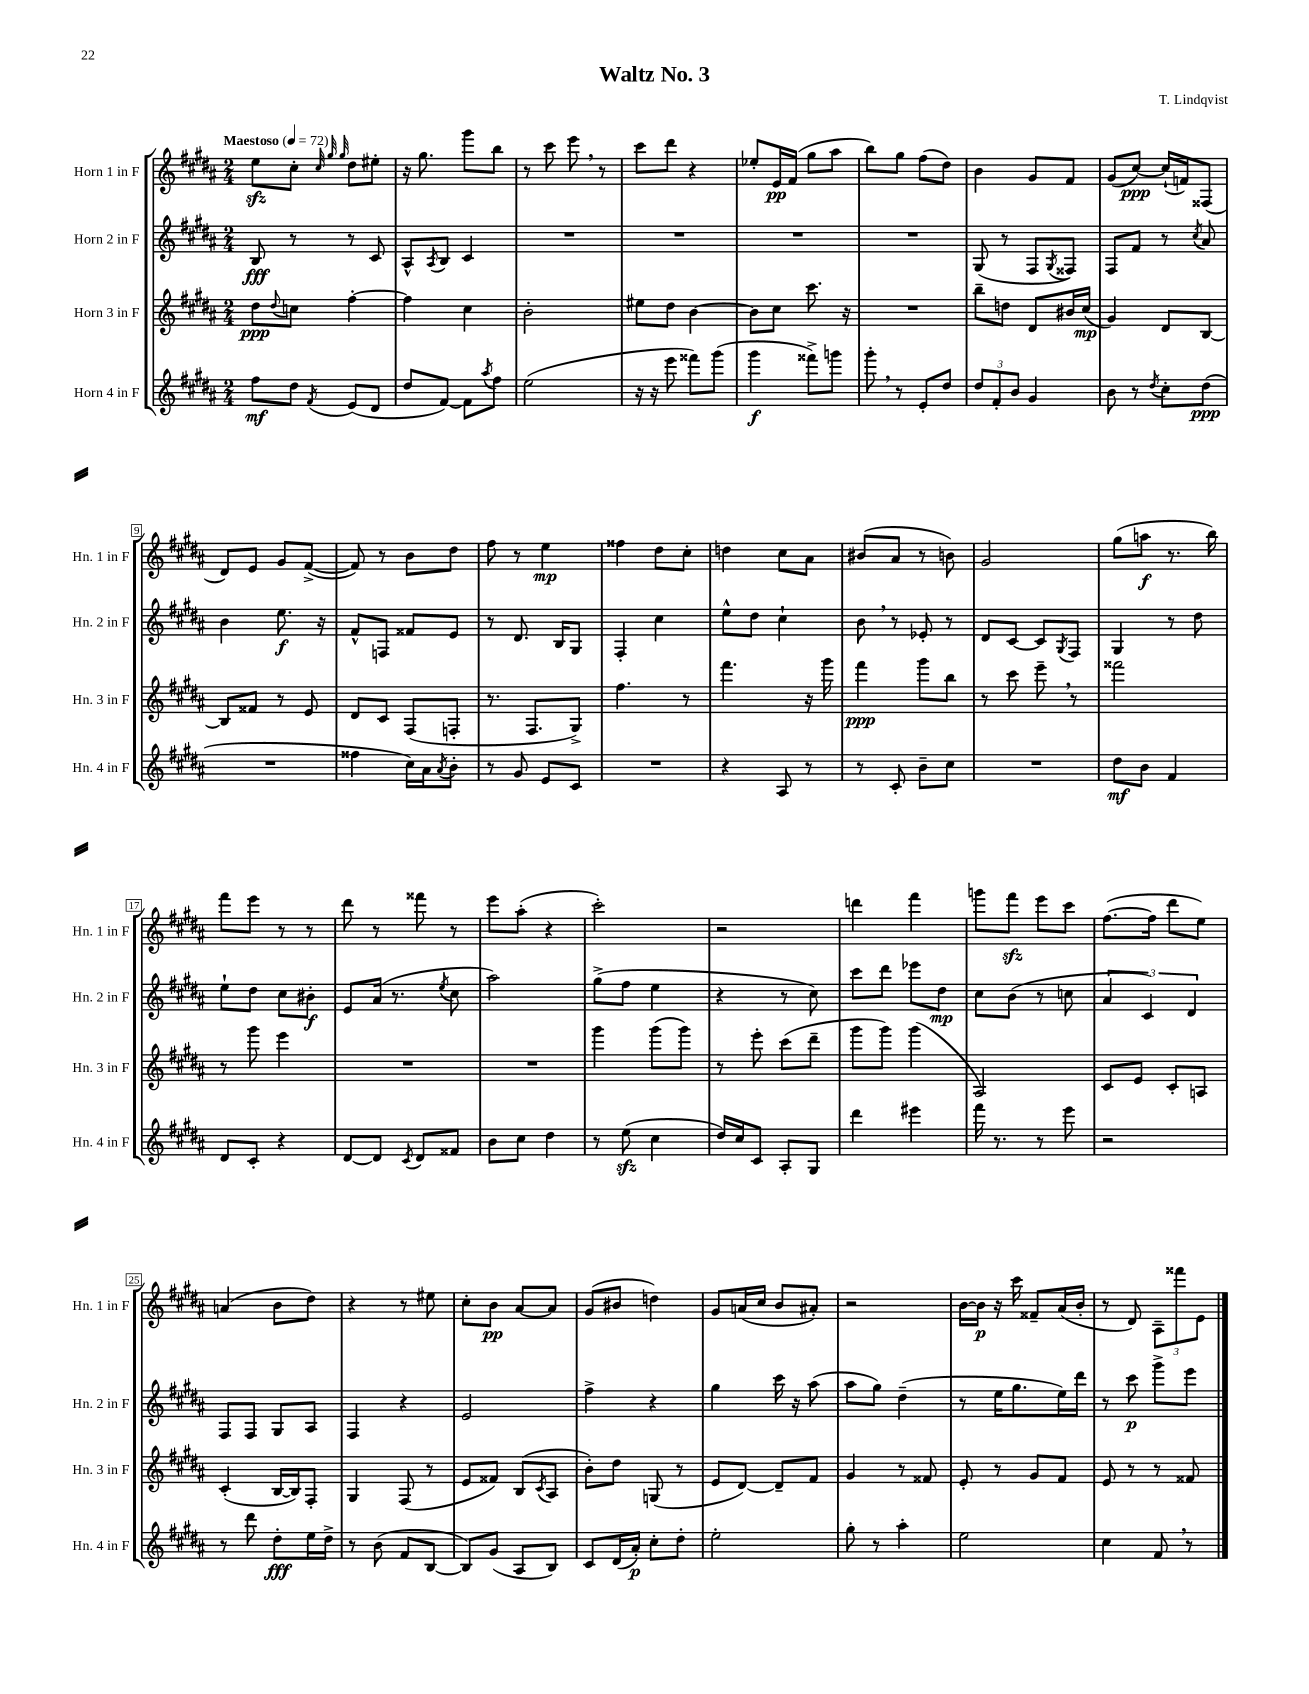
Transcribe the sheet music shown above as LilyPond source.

\header { title = "Waltz No. 3" composer = "T. Lindqvist" }
<<
\new StaffGroup <<
\new Staff = "s0" \with { instrumentName = "Horn 1 in F" shortInstrumentName = "Hn. 1 in F" } {
    \clef treble \key b \major \numericTimeSignature \time 2/4 \tempo "Maestoso" 4 = 72
    e''8\sfz cis''8-. \grace { cis''32 gis''32 gis''32 } dis''8 eis''8-. |
    r16 gis''8. gis'''8 b''8 |
    r8 cis'''8 e'''8 \breathe r8 |
    cis'''8 dis'''8 r4 |
    ees''8-. e'16\pp fis'16( gis''8 ais''8 |
    b''8) gis''8 fis''8( dis''8) |
    b'4 gis'8 fis'8 |
    gis'8( cis''8~\ppp) cis''16-!( f'16) fisis8( |
    dis'8) e'8 gis'8 fis'8~->( |
    fis'8) r8 b'8 dis''8 |
    fis''8 r8 e''4\mp |
    fisis''4 dis''8 cis''8-. |
    d''4 cis''8 ais'8 |
    bis'8( ais'8 r8 b'8) |
    gis'2 |
    gis''8( a''8\f r8. b''16) |
    fis'''8 e'''8 r8 r8 |
    dis'''8 r8 fisis'''8 r8 |
    e'''8 ais''8-.( r4 |
    cis'''2-.) |
    r2 |
    d'''4 fis'''4 |
    g'''8 fis'''8\sfz e'''8 cis'''8 |
    fis''8.~( fis''16 dis'''8 e''8) |
    a'4( b'8 dis''8) |
    r4 r8 eis''8 |
    cis''8-. b'8\pp ais'8~ ais'8 |
    gis'8( bis'8 d''4) |
    gis'8 a'16( cis''16 b'8 ais'8-.) |
    r2 |
    b'16~ b'16\p r16 cis'''16 fisis'8-- ais'16( b'16-. |
    r8 dis'8) \tuplet 3/2 { ais8-- fisis'''8 e'8 } \bar "|." |
}
\new Staff = "s1" \with { instrumentName = "Horn 2 in F" shortInstrumentName = "Hn. 2 in F" } {
    \clef treble \key b \major \numericTimeSignature \time 2/4
    b8\fff r8 r8 cis'8 |
    ais8-^ \acciaccatura { ais8 } b8 cis'4 |
    R2 |
    R2 |
    R2 |
    R2 |
    gis8( r8 fis8 \acciaccatura { gis8 } fisis8) |
    fis8 fis'8 r8 \acciaccatura { cis''8 } ais'8 |
    b'4 e''8.\f r16 |
    fis'8-^ f8 fisis'8 e'8 |
    r8 dis'8. b16 gis8 |
    fis4-. cis''4 |
    e''8-^ dis''8 cis''4-! |
    b'8 \breathe r8 ees'8-. r8 |
    dis'8 cis'8~ cis'8 \acciaccatura { gis8 } fis8 |
    gis4 r8 dis''8 |
    e''8-! dis''8 cis''8 bis'8-.\f |
    e'8 ais'16( r8. \acciaccatura { e''8 } cis''8 |
    ais''2) |
    gis''8->( fis''8 e''4 |
    r4 r8 cis''8) |
    cis'''8 dis'''8 ees'''8 dis''8\mp |
    cis''8 b'8( r8 c''8 |
    \tuplet 3/2 { ais'4 cis'4) dis'4 } |
    fis8 fis8 gis8 ais8 |
    fis4 r4 |
    e'2 |
    fis''4-> r4 |
    gis''4 cis'''16 r16 ais''8( |
    ais''8 gis''8) dis''4--( |
    r8 e''16 gis''8. e''16) dis'''16 |
    r8 cis'''8\p gis'''8-> e'''8 \bar "|." |
}
\new Staff = "s2" \with { instrumentName = "Horn 3 in F" shortInstrumentName = "Hn. 3 in F" } {
    \clef treble \key b \major \numericTimeSignature \time 2/4
    dis''8\ppp \appoggiatura { dis''8 } c''8 fis''4~-. |
    fis''4 cis''4 |
    b'2-. |
    eis''8 dis''8 b'4~ |
    b'8 cis''8 cis'''8. r16 |
    R2 |
    b''8-- d''8 dis'8 bis'16 cis''16\mp( |
    gis'4) dis'8 b8~ |
    b8 fisis'8 r8 e'8 |
    dis'8 cis'8 fis8( f8-. |
    r8. fis8. gis8->) |
    fis''4. r8 |
    fis'''4. r16 gis'''16 |
    fis'''4\ppp gis'''8 b''8 |
    r8 cis'''8 e'''8-- \breathe r8 |
    fisis'''2 |
    r8 gis'''8 e'''4 |
    R2 |
    R2 |
    gis'''4 gis'''8( gis'''8) |
    r8 e'''8-. cis'''8( dis'''8-- |
    gis'''8 gis'''8) gis'''4( |
    ais2) |
    cis'8 e'8 cis'8-. a8 |
    cis'4-.( b16~ b16) fis8-. |
    gis4 fis8( r8 |
    e'8 fisis'8) b8( \acciaccatura { cis'8 } ais8 |
    b'8-.) dis''8 g8( r8 |
    e'8 dis'8~) dis'8-- fis'8 |
    gis'4 r8 fisis'8 |
    e'8-. r8 gis'8 fis'8 |
    e'8 r8 r8 fisis'8 \bar "|." |
}
\new Staff = "s3" \with { instrumentName = "Horn 4 in F" shortInstrumentName = "Hn. 4 in F" } {
    \clef treble \key b \major \numericTimeSignature \time 2/4
    fis''8\mf dis''8 \acciaccatura { fis'8 } e'8( dis'8 |
    dis''8 fis'8~) fis'8 \acciaccatura { ais''8 } fis''8 |
    e''2( |
    r16 r16 e'''8 fisis'''8) gis'''8( |
    gis'''4\f fisis'''8->) g'''8 |
    gis'''8-. \breathe r8 e'8-. dis''8 |
    \tuplet 3/2 { dis''8 fis'8-. b'8 } gis'4 |
    b'8 r8 \acciaccatura { dis''8 } cis''8-. dis''8\ppp( |
    R2 |
    fisis''4 cis''16) ais'16 \acciaccatura { ais'8 } b'8-. |
    r8 gis'8 e'8 cis'8 |
    R2 |
    r4 ais8 r8 |
    r8 cis'8-. b'8-- cis''8 |
    R2 |
    dis''8\mf b'8 fis'4 |
    dis'8 cis'8-. r4 |
    dis'8~ dis'8 \acciaccatura { cis'8 } dis'8 fisis'8 |
    b'8 cis''8 dis''4 |
    r8 e''8\sfz( cis''4 |
    dis''16) cis''16 cis'8 ais8-. gis8 |
    dis'''4 eis'''4 |
    fis'''16 r8. r8 e'''8 |
    r2 |
    r8 dis'''8 dis''8-.\fff e''16 dis''16-> |
    r8 b'8( fis'8 b8~ |
    b8) gis'8( ais8 b8) |
    cis'8 dis'16( ais'16-.\p) cis''8-. dis''8-. |
    e''2-. |
    gis''8-. r8 ais''4-. |
    e''2 |
    cis''4 fis'8 \breathe r8 \bar "|." |
}
>>
>>
\layout { \context { \Score \override BarNumber.stencil = #(make-stencil-boxer 0.1 0.3 ly:text-interface::print) } }
